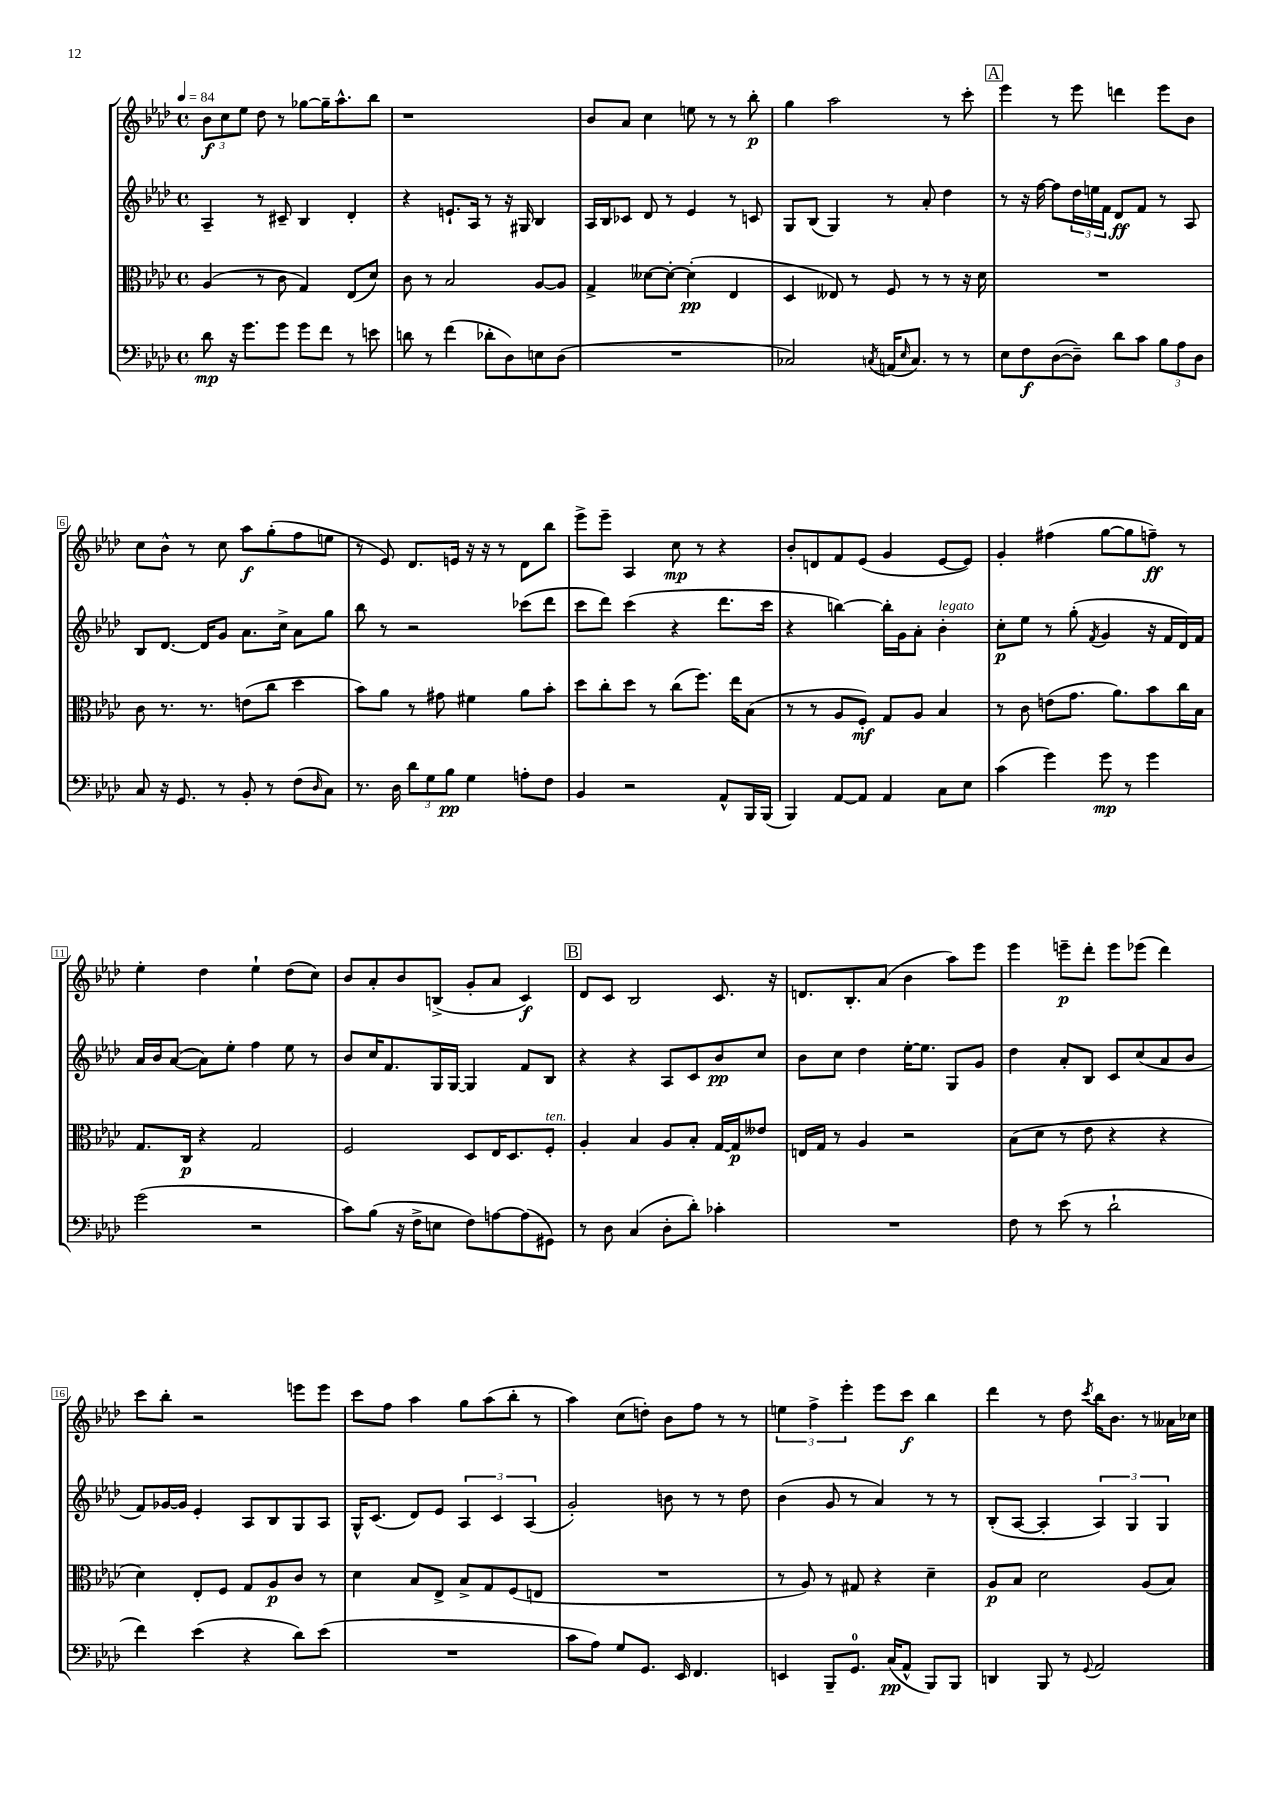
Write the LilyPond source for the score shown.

<<
\new StaffGroup <<
\new Staff = "s0" {
    \clef treble \key aes \major \defaultTimeSignature \time 4/4 \tempo 4 = 84
    \tuplet 3/2 { bes'8\f c''8 ees''8 } des''8 r8 ges''8~ ges''16-- aes''8.-^ bes''8 |
    r1 |
    bes'8 aes'8 c''4 e''8 r8 r8 bes''8-.\p |
    g''4 aes''2 r8 c'''8-. |
    \mark \markup { \box "A" } ees'''4 r8 ees'''8 d'''4 ees'''8 bes'8 |
    c''8 bes'8-^ r8 c''8 aes''8\f g''8-.( f''8 e''8 |
    r8 ees'8) des'8. e'16 r16 r16 r8 des'8 bes''8 |
    ees'''8-> ees'''8-- aes4 c''8\mp r8 r4 |
    bes'8-. d'8 f'8 ees'8( g'4 ees'8~ ees'8) |
    g'4-. fis''4( g''8~ g''8 f''8--\ff) r8 |
    ees''4-. des''4 ees''4-! des''8( c''8) |
    bes'8 aes'8-. bes'8 b8->( g'8-. aes'8 c'4\f) |
    \mark \markup { \box "B" } des'8 c'8 bes2 c'8. r16 |
    d'8. bes8.-. aes'8( bes'4 aes''8) ees'''8 |
    ees'''4 e'''8--\p des'''8-. e'''8 ees'''8( des'''4) |
    c'''8 bes''8-. r2 e'''8 e'''8 |
    c'''8 f''8 aes''4 g''8 aes''8( bes''8-. r8 |
    aes''4) c''8( d''8-.) bes'8 f''8 r8 r8 |
    \tuplet 3/2 { e''4 f''4-> ees'''4-. } ees'''8 c'''8\f bes''4 |
    des'''4 r8 des''8 \acciaccatura { c'''8 } bes''16 bes'8. r8 aeses'16 ces''16 \bar "|." |
}
\new Staff = "s1" {
    \clef treble \key aes \major \defaultTimeSignature \time 4/4
    aes4-- r8 cis'8-- bes4 des'4-. |
    r4 e'8.-! aes16 r8 r16 gis16 bes4 |
    aes16 bes16 ces'8 des'8 r8 ees'4 r8 c'8 |
    g8 bes8( g4) r8 aes'8-. des''4 |
    \mark \markup { \box "A" } r8 r16 f''16~ f''8 \tuplet 3/2 { des''16 e''16 f'16 } des'8\ff f'8 r8 aes8 |
    bes8 des'8.~ des'16 g'8 aes'8. c''16-> aes'8 g''8 |
    bes''8 r8 r2 ces'''8( des'''8 |
    c'''8 des'''8) c'''4( r4 des'''8. c'''16 |
    r4 b''4~) b''16-. g'16 aes'8-. bes'4-.^\markup { \italic "legato" } |
    c''8-.\p ees''8 r8 g''8-.( \acciaccatura { f'8 } g'4 r16 f'16 des'16) f'16 |
    aes'16 bes'16 aes'8~( aes'8) ees''8-. f''4 ees''8 r8 |
    bes'8 c''16 f'8. g16 g16~ g4 f'8 bes8 |
    \mark \markup { \box "B" } r4 r4 aes8 c'8 bes'8\pp c''8 |
    bes'8 c''8 des''4 ees''16~-. ees''8. g8 g'8 |
    des''4 aes'8-. bes8 c'8 c''8( aes'8 bes'8 |
    f'8) ges'16~ ges'16 ees'4-. aes8 bes8 g8 aes8 |
    g16-^ c'8.( des'8) ees'8 \tuplet 3/2 { aes4 c'4 aes4( } |
    g'2-.) b'8 r8 r8 des''8 |
    bes'4( g'8 r8 aes'4) r8 r8 |
    bes8-.( aes8~ aes4-. \tuplet 3/2 { aes4) g4 g4 } \bar "|." |
}
\new Staff = "s2" {
    \clef alto \key aes \major \defaultTimeSignature \time 4/4
    aes4( r8 c'8 g4) ees8( des'8) |
    c'8 r8 bes2 aes8~ aes8 |
    g4-> deses'8~ deses'8~-. deses'4-.\pp( ees4 |
    des4 eeses8) r8 f8 r8 r8 r16 des'16 |
    \mark \markup { \box "A" } R1 |
    c'8 r8. r8. e'8( c''8 des''4 |
    bes'8) aes'8 r8 gis'8 fis'4 aes'8 bes'8-. |
    des''8 c''8-. des''8 r8 c''8( f''8.) ees''16 bes8( |
    r8 r8 aes8 f8-.\mf) g8 aes8 bes4 |
    r8 c'8 e'8( g'8. aes'8.) bes'8 c''16 bes16 |
    g8. c16\p r4 g2 |
    f2 des8 ees16 des8. f8-.^\markup { \italic "ten." } |
    \mark \markup { \box "B" } aes4-. bes4 aes8 bes8-. g16~ g16\p eeses'8 |
    e16 g16 r8 aes4 r2 |
    bes8( des'8 r8 ees'8 r4 r4 |
    des'4) ees8-. f8 g8 aes8\p c'8 r8 |
    des'4 bes8 ees8-> bes8-> g8 f8( e8 |
    R1 |
    r8 aes8) r8 gis8 r4 des'4-- |
    aes8\p bes8 des'2 aes8( bes8) \bar "|." |
}
\new Staff = "s3" {
    \clef bass \key aes \major \defaultTimeSignature \time 4/4
    des'8\mp r16 g'8. g'8 g'8 f'8 r8 e'8 |
    d'8 r8 f'4( des'8-. des8) e8 des8( |
    R1 |
    ces2) \acciaccatura { c8 } a,16( \grace { ees16 } c8.) r8 r8 |
    \mark \markup { \box "A" } ees8 f8\f des8~( des8--) des'8 c'8 \tuplet 3/2 { bes8 aes8 des8 } |
    c8 r16 g,8. r8 bes,8-. r8 f8( \grace { des16 } c8) |
    r8. des16 \tuplet 3/2 { des'8 g8 bes8\pp } g4 a8-. f8 |
    bes,4 r2 aes,8-^ bes,,16 bes,,16( |
    bes,,4) aes,8~ aes,8 aes,4 c8 ees8 |
    c'4( g'4) g'8\mp r8 g'4 |
    g'2( r2 |
    c'8) bes8( r16 f16-> e8 f8) a8~ a8( gis,8) |
    \mark \markup { \box "B" } r8 des8 c4( des8-. des'8-.) ces'4-. |
    R1 |
    f8 r8 ees'8( r8 des'2-! |
    f'4) ees'4( r4 des'8) ees'8( |
    R1 |
    c'8 aes8) g8 g,8. ees,16 f,4. |
    e,4 bes,,8-- g,8.-0 c16\pp( aes,8-^ bes,,8) bes,,8 |
    d,4 bes,,8 r8 \appoggiatura { g,8 } aes,2 \bar "|." |
}
>>
>>
\layout { \context { \Score \override BarNumber.stencil = #(make-stencil-boxer 0.1 0.3 ly:text-interface::print) } }
